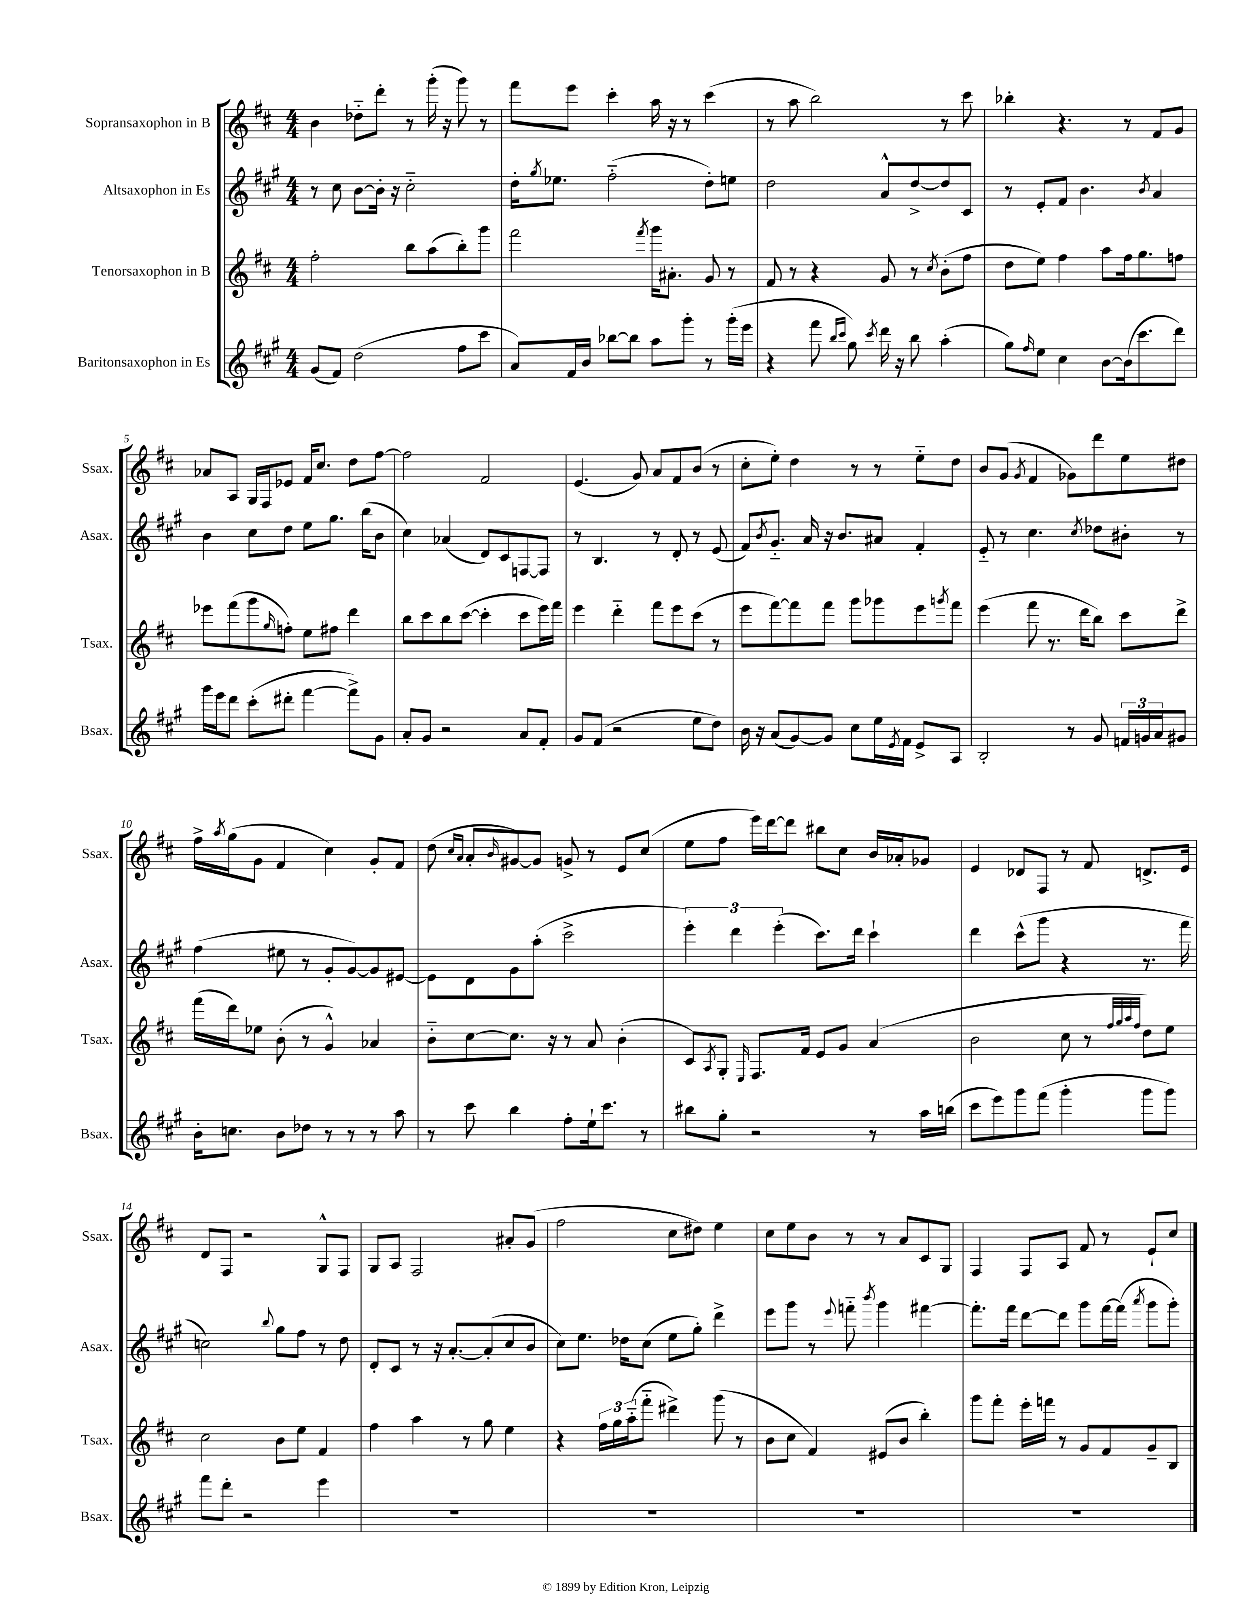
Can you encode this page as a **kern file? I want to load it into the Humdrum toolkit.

**kern	**kern	**kern	**kern
*part4	*part3	*part2	*part1
*staff4	*staff3	*staff2	*staff1
*I"Baritonsaxophon in Es	*I"Tenorsaxophon in B	*I"Altsaxophon in Es	*I"Sopransaxophon in B
*I'Bsax.	*I'Tsax.	*I'Asax.	*I'Ssax.
*clefG2	*clefG2	*clefG2	*clefG2
*k[f#c#g#]	*k[f#c#]	*k[f#c#g#]	*k[f#c#]
*M4/4	*M4/4	*M4/4	*M4/4
=1	=1	=1	=1
(8g#/L	2ff#'\	8r	4b\
8f#/J)	.	8cc#\	.
(2dd\	.	[8b\L	8dd-X\L
.	.	16b'\Jk]	8ddd'\J
.	.	16r	.
.	8bb\L	2cc#\	8r
.	(8aa\	.	(16ggg'\
.	.	.	16r
8ff#\L	8bb'\)	.	8ggg\)
8ccc#\J	8ggg\J	.	8r
=2	=2	=2	=2
8a/L)	2fff#\	16dd'\KL	8fff#\L
.	.	8qgg#/	.
.	.	8.ee-X\J	.
16f#/L	.	.	8eee\J
16b/JJ	.	.	.
[8bb-X\L	.	(2ff#\	4ccc#'\
8bb-\J]	.	.	.
.	8qfff#/	.	.
8aa\L	16ggg\KL	.	16aa\
.	8.a#X'\J	.	16r
8ggg#'\J	.	.	8r
8r	8g/	8dd'\L)	(4ccc#\
(16ggg#'\LL	8r	8een\J	.
16eee\JJ	.	.	.
=3	=3	=3	=3
4r	8f#/	2dd\	8r
.	8r	.	8aa\
8fff#\	4r	.	2bb\)
16qqbb/LL	.	.	.
16qqccc#/JJ	.	.	.
8gg#\)	.	.	.
8qccc#/	.	.	.
16ddd\	8g/	8a^^/L	.
16r	.	.	.
8bb\	8r	[8dd^/	.
.	8qcc#/	.	.
(4aa'\	(8b'\L	8dd/]	8r
.	8ff#\J	8c#/J	8ccc#\
=4	=4	=4	=4
8gg#\L)	8dd\L	8r	4bb-X'\
16qqff#/	.	.	.
8ee\J	8ee\J)	8e'/L	.
4cc#\	4ff#\	8f#/J	4.r
.	.	4.b\	.
[8b\L	8aa\L	.	.
(16b\k]	16ff#\k	.	8r
8.ccc#\	8.gg\	.	.
.	.	8qb/	.
.	.	4a/	8f#/L
8ddd\J)	8ffn\J	.	8g/J
!!LO:LB:g=z
=5	=5	=5	=5
16ggg#\LL	8eee-X\L	4b\	8a-X/L
16eee\J	.	.	.
8ddd\J	(8fff#\	.	8A/J
(8ccc#'\L	8ggg\	8cc#\L	16G/LL
.	.	.	16F#/J
.	16qqgg/	.	.
8ddd#X'\J	8ffn'\J)	8dd\J	8e-X/J
[4fff#\	8ee\L	8ee\L	16f#/KL
.	.	.	8.cc#/J
.	8ff#X\J	8.gg#\J	.
8fff#^\L])	4ddd\	.	8dd\L
.	.	(16bb\KL	.
8g#\J	.	8b\J	[8ff#\J
=6	=6	=6	=6
8a'/L	8bb\L	4cc#\)	2ff#\]
8g#/J	8ccc#\	.	.
2r	8bb\	(4a-X/	.
.	([8ccc#\J	.	.
.	4ccc#'\]	8d/L)	2f#/
.	.	8c#/	.
8a/L	8ccc#\L	[8Fn/	.
8f#'/J	16eee\L)	8F/J]	.
.	16fff#\JJ	.	.
=7	=7	=7	=7
8g#/L	4eee\	8r	(4.e/
(8f#/J	.	4.B/	.
2r	4ddd\	.	.
.	.	.	8g/)
.	8fff#\L	8r	8a/L
.	8eee\	8d'/	8f#/
8ee\L	(8ccc#\J	8r	(8b/J
8dd\J)	8r	(8e/	8r
=8	=8	=8	=8
16b\	8eee\L	8f#/L)	8cc#'\L
16r	.	.	.
.	.	8qb/	.
(8a/L	[8fff#\)	8.g#/J	8ee'\J)
[8g#/)	8fff#\]	.	4dd\
.	.	16a/	.
8g#/J]	8fff#\J	16r	.
.	.	8.b/L	.
8cc#\L	8ggg\L	.	8r
16ee\L	8ggg-X\	8a#X/J	8r
8qe/	.	.	.
16f#\JJ	.	.	.
8e^/L	8eee\	4f#'/	8ee\L
.	8qgggn/	.	.
8A/J	8fff#\J	.	8dd\J
=9	=9	=9	=9
2B'/	(4eee\	8e/	8b/L
.	.	8r	(8g/J
.	.	.	8qg/
.	8fff#\	4.cc#\	4f#/
.	8.r	.	.
8r	.	.	8g-X\L)
.	16ddd\KL	.	.
.	.	8qcc#/	.
8g#/	8bb\J)	8dd-X\L	8ddd\
24fn/LL	8ccc#\L	8b#X'\J	8ee\
24gn/	.	.	.
24a/J	.	.	.
8g#X/J	8ddd^\J	8r	8dd#X\J
!!LO:LB:g=z
=10	=10	=10	=10
16b'\KL	(16fff#\LL	(4ff#\	16ff#^\LL
.	.	.	8qaa/
8.ccn\J	16ddd\J)	.	(16gg\J
.	8ee-X\J	.	8g\J
8b\L	(8b'\	8ee#X\	4f#/
8dd-X\J	8r	8r	.
8r	4g^^/)	8g#'/L	4cc#\)
8r	.	[8g#/)	.
8r	4a-X/	8g#/]	8g'/L
8aa\	.	[8e#X/J	8f#/J
=11	=11	=11	=11
8r	8b\L	8e#\L]	(8dd\
.	.	.	16qqcc#/LL
.	.	.	16qqa/JJ
8ccc#\	[8cc#\	8d\	8a'/L
.	.	.	16qqb/
4bb\	8.cc#\J]	8g#\	[8g#X/)
.	.	(8aa'\J	8g#/J]
.	16r	.	.
8ff#'\L	8r	2ccc#^\	8gn^/
16ee`\k	8a/	.	8r
8.ccc#\J	.	.	.
.	(4b'\	.	8e/L
8r	.	.	(8cc#/J
=12	=12	=12	=12
8bb#X\L	8c#/L)	6eee'\)	8ee\L
.	8qA/	.	.
8gg#'\J	8G'/J	.	8ff#\J
.	.	6ddd\	.
.	16qqE/	.	.
2r	8.F#/L	.	16eee\LL)
.	.	.	[16ddd\J
.	.	(6eee'\	.
.	.	.	8ddd\J]
.	16f#/Jk	.	.
.	8e/L	8.ccc#\L)	8bb#X\L
.	8g/J	.	8cc#\J
.	.	16ddd\Jk	.
8r	(4a/	4ccc#`\	16b/LL
.	.	.	16a-X'/J
16aa\LL	.	.	8g-X/J
(16bbn\JJ	.	.	.
=13	=13	=13	=13
8ccc#\L	2b\	4ddd\	4e/
8eee\)	.	.	.
8ggg#\	.	(8ccc#^^\L	8d-X/L
(8fff#\J	.	8ggg#\J	8F#/J
4ggg#'\	8cc#\	4r	8r
.	8r	.	8f#/
.	32qqff#/LLL	.	.
.	32qqgg/	.	.
.	32qqaa/	.	.
.	32qqff#/JJJ	.	.
8ggg#\L	8dd\L)	8.r	8.dn^/L
8ggg#\J)	8ee\J	.	.
.	.	16fff#\	16e/Jk
!!LO:LB:g=z
=14	=14	=14	=14
8fff#\L	2cc#\	2ccn\)	8d/L
8ddd'\J	.	.	8F#/J
2r	.	.	2r
.	.	8qqbb/	.
.	8b\L	8gg#\L	.
.	8ee\J	8ff#\J	.
4eee\	4f#/	8r	8G^^/L
.	.	8dd\	8F#/J
=15	=15	=15	=15
1r	4ff#\	8d'/L	8G/L
.	.	8c#/J	8A/J
.	4aa\	8r	2F#/
.	.	16r	.
.	.	[8.a'/L	.
.	8r	.	.
.	8gg\	(8a'/]	.
.	4ee\	8cc#/	8a#X'/L
.	.	8b/J	(8g/J
=16	=16	=16	=16
1r	4r	8cc#\L)	2ff#\
.	.	8.ee\J	.
.	24ff#\LL	.	.
.	24gg\	.	.
.	.	16dd-X\KL	.
.	(24aa\J	.	.
.	8fff#\J	(8cc#\J	.
.	4ddd#X^\)	8ee\L	8cc#\L
.	.	8gg#'\J)	8dd#X\J)
.	(8ggg\	4ddd^\	4ee\
.	8r	.	.
=17	=17	=17	=17
1r	8b\L	8eee\L	8cc#\L
.	8cc#\J	8ggg#\J	8ee\
.	4f#/)	8r	8b\J
.	.	8qqeee/	.
.	.	8fffn\	8r
.	.	8qbbb/	.
.	(8e#X/L	4ggg#\	8r
.	8b/J	.	8a/L
.	4bb'\)	[4fff#X\	8c#/
.	.	.	8G/J
=18	=18	=18	=18
1r	8ggg\L	8.fff#'\L]	4F#/
.	8fff#'\J	.	.
.	.	16fff#\Jk	.
.	16eee'\LL	[8ddd\L	8F#/L
.	16fffn\JJ	.	.
.	8r	8ddd\J]	8A/J
.	8g/L	8ggg#\L	8f#/
.	8f#/	[16fff#\L	8r
.	.	(16fff#\JJ]	.
.	.	8qaaa/	.
.	8g~/	8ggg#\L	8e`/L
.	8B/J	8ggg#'\J)	8cc#/J
==	==	==	==
*-	*-	*-	*-
